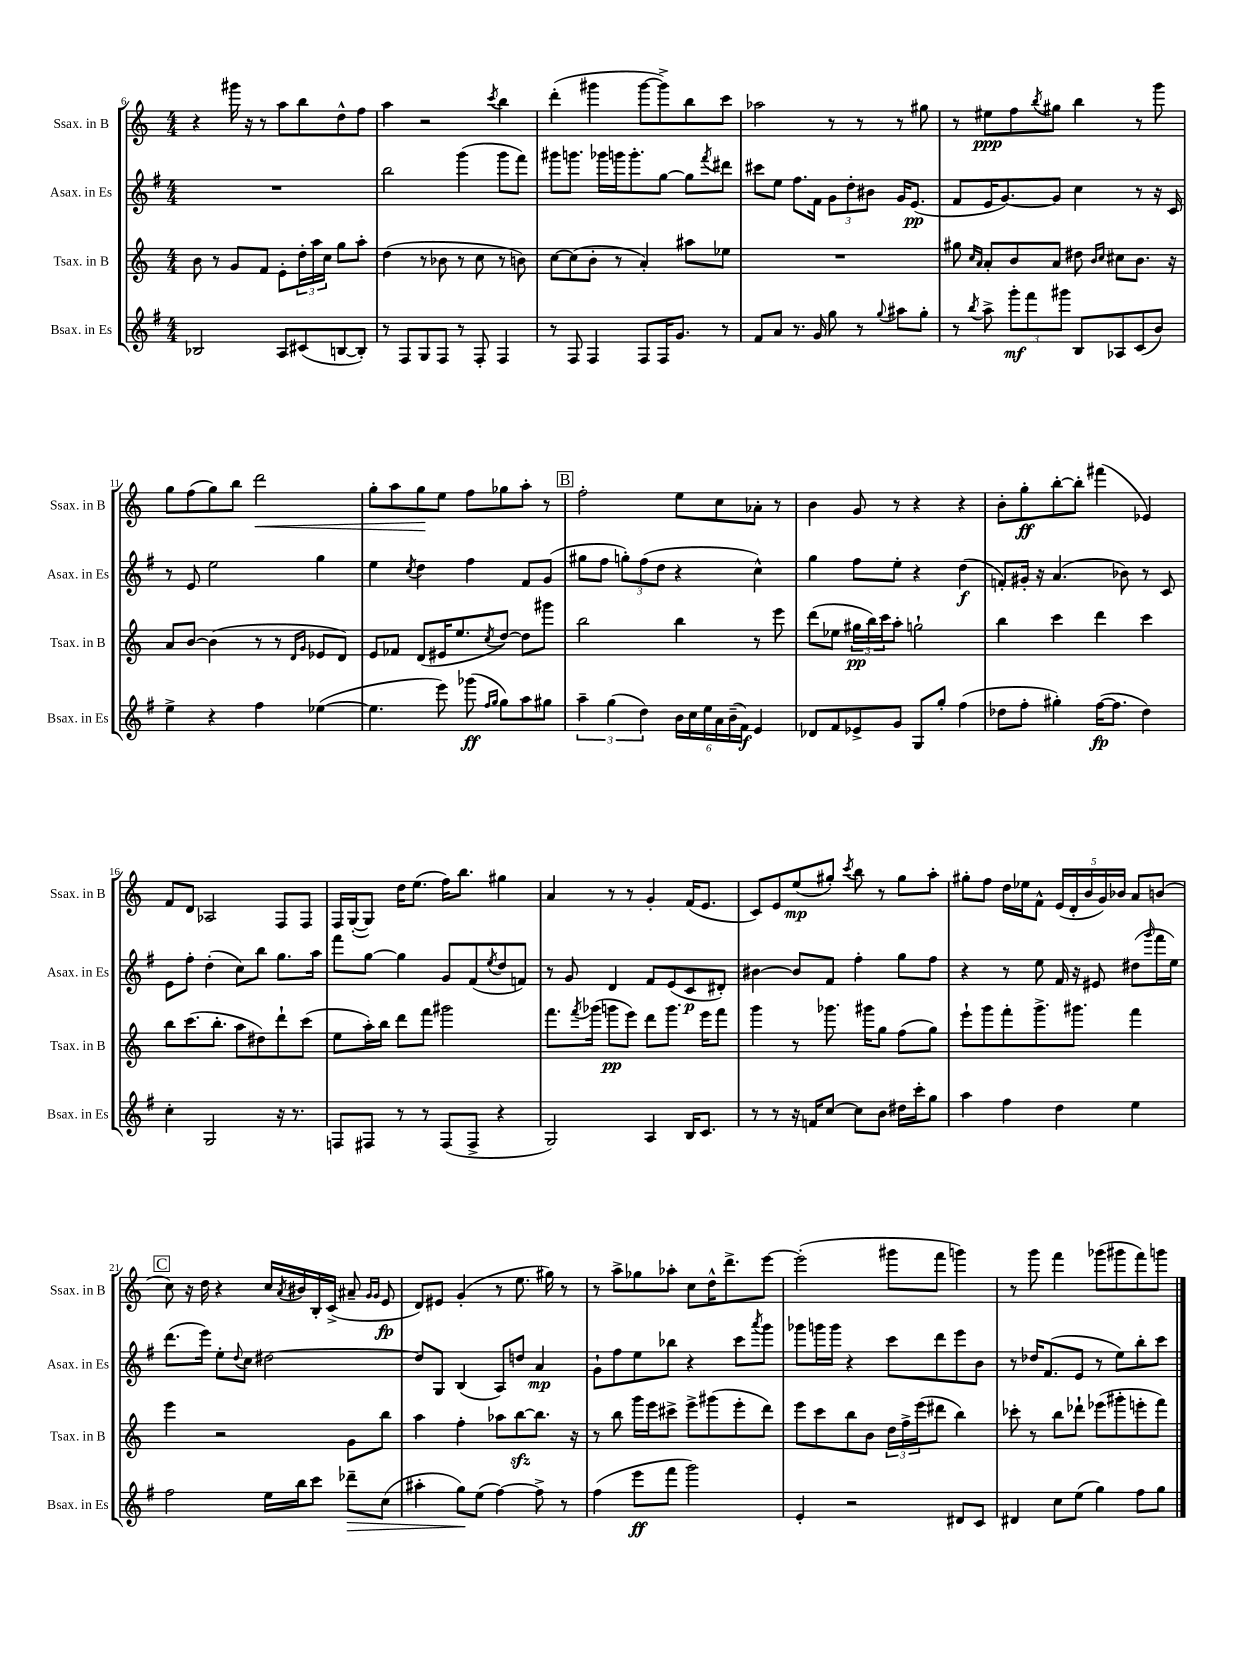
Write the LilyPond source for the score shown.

<<
\new StaffGroup <<
\new Staff = "s0" \with { instrumentName = "Ssax. in B" shortInstrumentName = "Ssax. in B" } {
    \clef treble \key c \major \numericTimeSignature \time 4/4
    r4 gis'''16 r16 r8 a''8 b''8 d''8-^ f''8 |
    a''4 r2 \acciaccatura { c'''8 } b''4 |
    d'''4-.( gis'''4 gis'''8~ gis'''8->) b''8 c'''8 |
    aes''2 r8 r8 r8 gis''8 |
    r8 eis''8\ppp f''8 \acciaccatura { b''8 } gis''8 b''4 r8 g'''8 |
    g''8 f''8( g''8) b''8 d'''2\< |
    g''8-. a''8 g''8\! e''8 f''8 ges''8 a''8-. r8 |
    \mark \markup { \box "B" } f''2-. e''8 c''8 aes'8-. r8 |
    b'4 g'8 r8 r4 r4 |
    b'8-. g''8-.\ff b''8~-. b''8-. fis'''4( ees'4) |
    f'8 d'8 aes2 f8 f8 |
    f16 g16~-.( g8) d''16 e''8.( f''16) b''8. gis''4 |
    a'4 r8 r8 g'4-. f'16( e'8. |
    c'8) e'8 e''8\mp( gis''8-.) \acciaccatura { c'''8 } b''8 r8 gis''8 a''8-. |
    gis''8-. f''8 d''16 ees''16 f'8-^ \tuplet 5/4 { e'16( d'16-. b'16 g'16) bes'16 } a'8 b'8( |
    \mark \markup { \box "C" } c''8) r16 d''16 r4 c''16 \acciaccatura { a'8 } bis'16 b16-. c'16->( ais'8-- \grace { g'16 g'16 } e'8\fp |
    d'8) eis'8 g'4-.( r8 e''8. gis''16) r8 |
    r8 a''8-> ges''8 aes''8-. c''8 d''16-^ d'''8.-> e'''8~ |
    e'''2-.( gis'''8 f'''8 g'''4) |
    r8 g'''8 f'''4 ges'''8( gis'''8 f'''8) g'''8 \bar "|." |
}
\new Staff = "s1" \with { instrumentName = "Asax. in Es" shortInstrumentName = "Asax. in Es" } {
    \clef treble \key g \major \numericTimeSignature \time 4/4
    R1 |
    b''2 g'''4( g'''8 fis'''8) |
    gis'''8 g'''8. ges'''16 g'''16 g'''8.-. g''8~ g''8 \acciaccatura { fis'''8 } dis'''8 |
    cis'''8 e''8 fis''8. fis'16 \tuplet 3/2 { g'8 d''8-. bis'8 } g'16 e'8.\pp( |
    fis'8 e'16 g'8.~) g'8 c''4 r8 r16 c'16 |
    r8 e'8 e''2 g''4 |
    e''4 \acciaccatura { c''8 } d''4 fis''4 fis'8 g'8( |
    \mark \markup { \box "B" } gis''8 fis''8 \tuplet 3/2 { g''8-.) fis''8( d''8 } r4 c''4-^) |
    g''4 fis''8 e''8-. r4 d''4\f( |
    f'8-.) gis'16-. r16 a'4.( bes'8) r8 c'8 |
    e'8 fis''8-. d''4-.( c''8) b''8 g''8. a''16 |
    fis'''8 g''8~ g''4 g'8 fis'8( \acciaccatura { e''8 } d''8 f'8) |
    r8 g'8 d'4 fis'8 e'8( c'8\p dis'8-.) |
    bis'4~ bis'8 fis'8 fis''4-. g''8 fis''8 |
    r4 r8 e''8 fis'16 r16 eis'8 dis''8( \grace { g'''16 } fis'''16 e''16) |
    \mark \markup { \box "C" } d'''8.( e'''16) e''8-. \appoggiatura { d''8 } c''8 dis''2~ |
    dis''8 g8 b4( a8) d''8 a'4\mp |
    g'8-! fis''8 e''8 bes''8 r4 c'''8 \acciaccatura { a'''8 } g'''8 |
    ges'''8 g'''16 g'''16 r4 c'''8 d'''8 e'''8 b'8 |
    r8 des''16 fis'8.( e'8 r8 e''8) b''8-. c'''8 \bar "|." |
}
\new Staff = "s2" \with { instrumentName = "Tsax. in B" shortInstrumentName = "Tsax. in B" } {
    \clef treble \key c \major \numericTimeSignature \time 4/4
    b'8 r8 g'8 f'8 e'8-. \tuplet 3/2 { d''16-. a''16 c''16 } g''8 a''8-. |
    d''4( r8 bes'8 r8 c''8 r8 b'8) |
    c''8~ c''8( b'8-. r8 a'4-.) ais''8 ees''8 |
    R1 |
    gis''8 \grace { c''16 a'16 } a'8-. b'8 a'8 dis''8 \grace { b'16 c''16 } cis''8 b'8. r16 |
    a'8 b'8~ b'4( r8 r8 \grace { d'16 g'16 } ees'8 d'8) |
    e'8 fes'8 d'8( eis'16 e''8. \acciaccatura { c''8 } d''8~) d''8 gis'''8 |
    \mark \markup { \box "B" } b''2 b''4 r8 e'''8 |
    d'''8( ees''8 \tuplet 3/2 { gis''16\pp b''16) c'''16 } a''8-. g''2-! |
    b''4 c'''4 d'''4 c'''4 |
    b''8 c'''8.( b''8.-. a''8 dis''8) d'''8-! c'''8( |
    e''8 a''16-.) b''16 d'''8 f'''8 gis'''2 |
    f'''8. \acciaccatura { f'''8 } ges'''16( g'''8\pp e'''8) d'''8 g'''8. e'''16 f'''8 |
    g'''4 r8 ges'''8. gis'''16 g''8 f''8( g''8) |
    e'''8-! g'''8 f'''8-. g'''8.-> gis'''8. f'''4 |
    \mark \markup { \box "C" } e'''4 r2 g'8 b''8 |
    a''4 f''4-. aes''8 b''8~\sfz b''8. r16 |
    r8 b''8 g'''16 e'''16 cis'''8-> e'''8-> gis'''8( e'''8-. d'''8) |
    e'''8 c'''8 b''8 b'8 \tuplet 3/2 { d''16 f''16-> e'''16( } dis'''8 b''4) |
    ces'''8-. r8 b''8 des'''8-! ees'''8( gis'''8-. e'''8-. f'''8) \bar "|." |
}
\new Staff = "s3" \with { instrumentName = "Bsax. in Es" shortInstrumentName = "Bsax. in Es" } {
    \clef treble \key g \major \numericTimeSignature \time 4/4
    bes2 a8 cis'8( b8~ b8-.) |
    r8 fis8 g8 fis8 r8 fis8-. fis4 |
    r8 fis8 fis4 fis8 fis16 g'8. r8 |
    fis'8 a'8 r8. g'16 g''8 r8 \appoggiatura { g''8 } ais''8 g''8-. |
    r8 \acciaccatura { b''8 } a''8-> \tuplet 3/2 { g'''8-.\mf fis'''8 gis'''8 } b8 aes8 c'8( b'8) |
    e''4-> r4 fis''4 ees''4~( |
    ees''4. e'''8) ges'''8\ff( \grace { fis''16 g''16 } g''8) a''8 gis''8 |
    \mark \markup { \box "B" } \tuplet 3/2 { a''4-- g''4( d''4) } \tuplet 6/4 { b'16 c''16 e''16 a'16 b'16--( fis'16\f) } e'4 |
    des'8 fis'8 ees'8-> g'8 g8 g''8-. fis''4( |
    des''8 fis''8-. gis''4-.) fis''16~\fp( fis''8. des''4) |
    c''4-. g2 r16 r8. |
    f8 fis8 r8 r8 fis8( fis8-> r4 |
    g2) a4 b16 c'8. |
    r8 r8 r16 f'16 c''8~ c''8 b'8 dis''16 c'''16-. g''8 |
    a''4 fis''4 d''4 e''4 |
    \mark \markup { \box "C" } fis''2 e''16 b''16 c'''8 des'''8--\> c''8( |
    ais''4-. g''8\!) e''8( fis''4~) fis''8-> r8 |
    fis''4( e'''8\ff fis'''8 g'''2) |
    e'4-. r2 dis'8 c'8 |
    dis'4 c''8 e''8( g''4) fis''8 g''8 \bar "|." |
}
>>
>>
\layout { \context { \Score currentBarNumber = #6 } }
